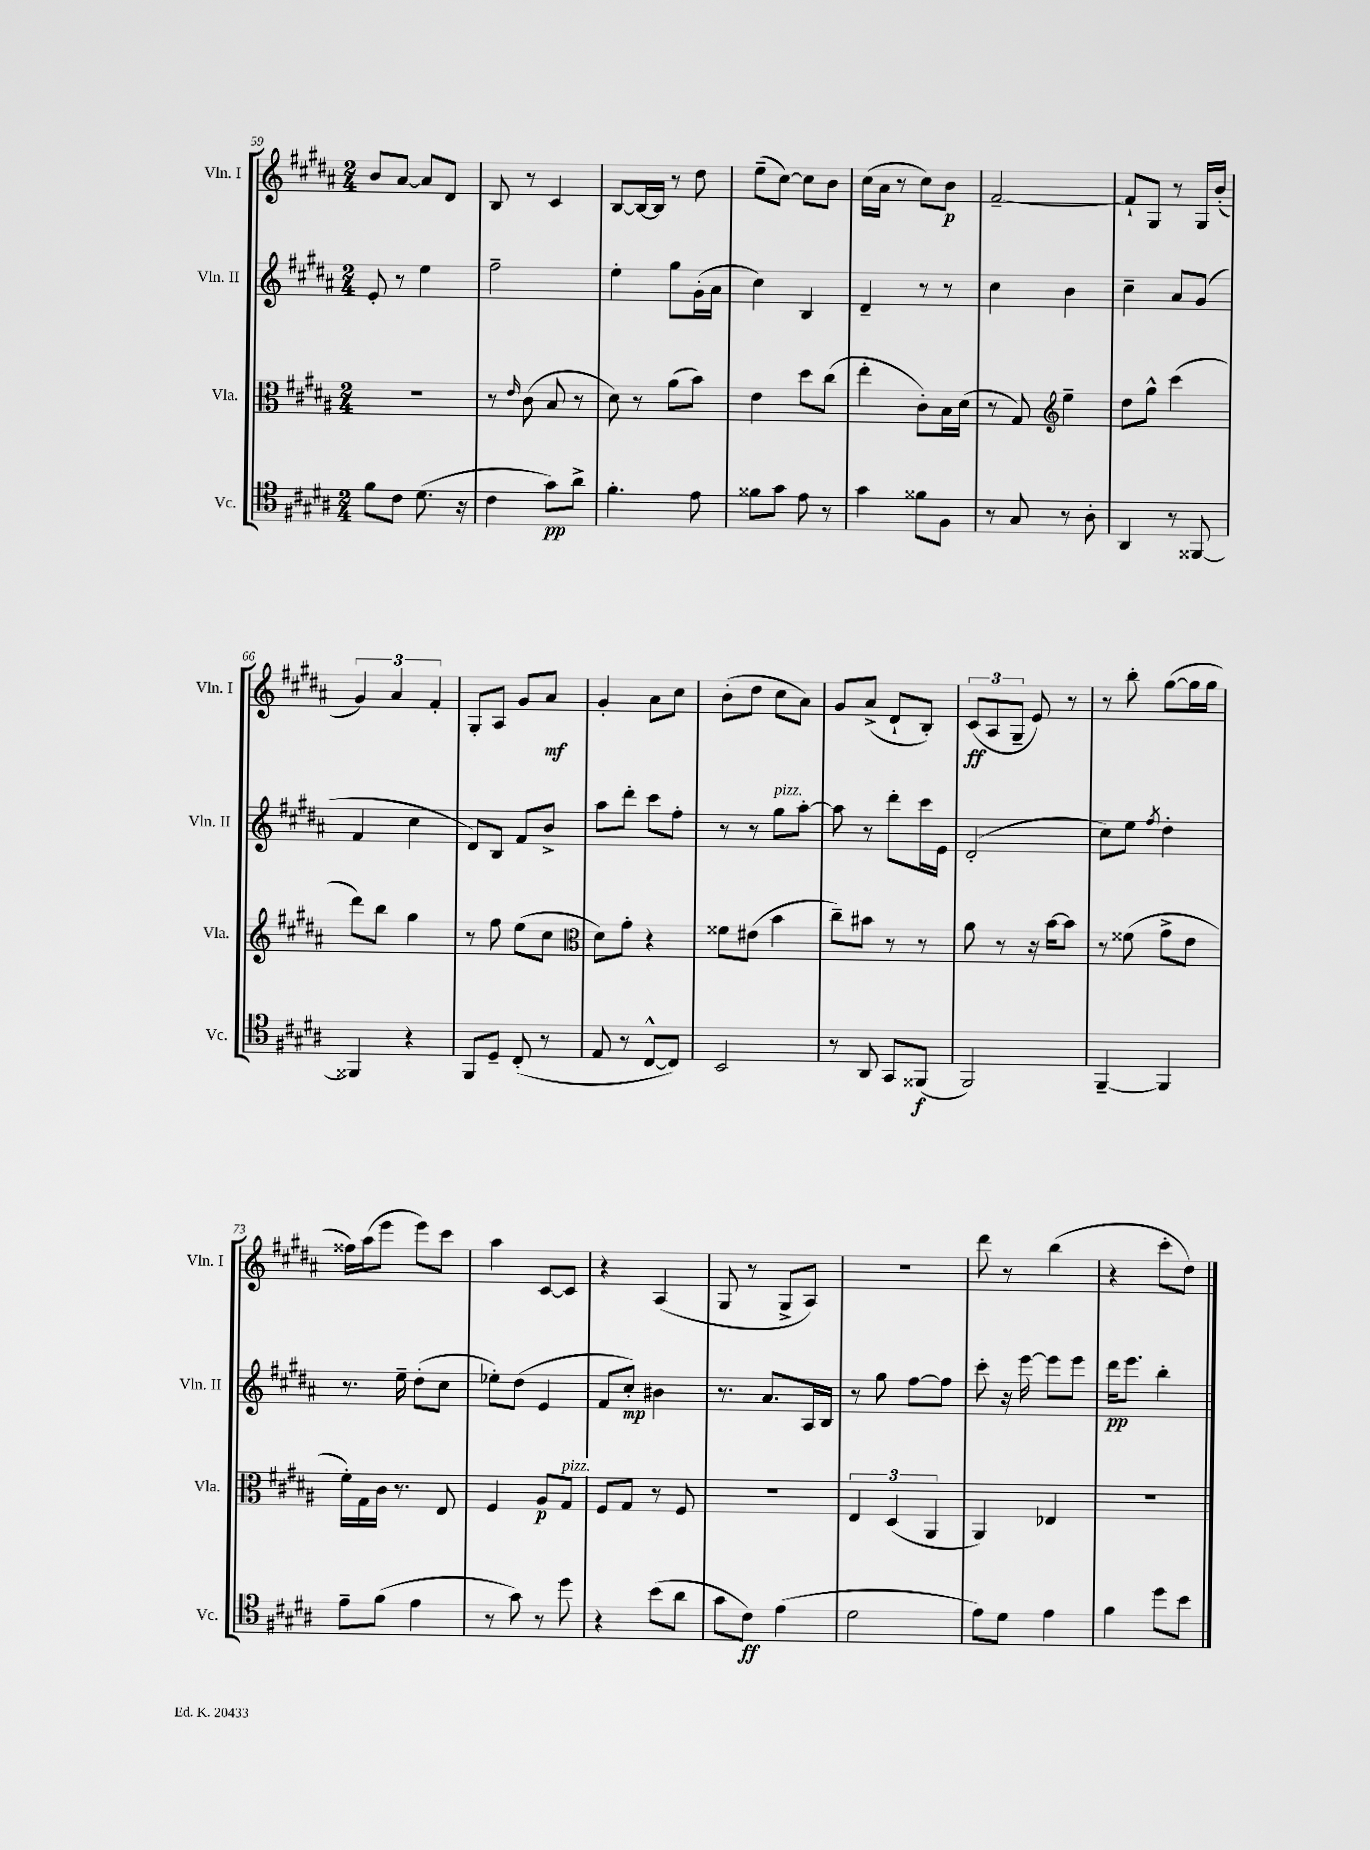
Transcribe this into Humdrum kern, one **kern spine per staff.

**kern	**kern	**kern	**kern
*staff4	*staff3	*staff2	*staff1
*clefC4	*clefC3	*clefG2	*clefG2
*k[f#c#g#d#a#]	*k[f#c#g#d#a#]	*k[f#c#g#d#a#]	*k[f#c#g#d#a#]
*M2/4	*M2/4	*M2/4	*M2/4
8f#	2r	8e'	8b
8c#	.	8r	[8a#
(8.d#	.	4ee	8a#]
.	.	.	8d#
16r	.	.	.
=	=	=	=
4c#	8r	2ff#~	8B
.	16qqe	.	.
.	(8c#	.	8r
8g#)	8B	.	4c#
8a#^	8r	.	.
=	=	=	=
4.f#'	8d#)	4ee'	[8B
.	8r	.	16B_
.	.	.	16B]
.	(8a#	8gg#	8r
8e	8b)	(16g#'	8dd#
.	.	16a#	.
=	=	=	=
8f##	4e	4cc#)	(8ee~
8g#	.	.	[8cc#)
8e	8dd#	4B	8cc#]
8r	(8cc#	.	8b
=	=	=	=
4g#	4ee'	4d#~	(16cc#
.	.	.	16a#
.	.	.	8r
8f##	8c#')	8r	8cc#)
8F#	16B	8r	8b
.	(16d#	.	.
=	=	=	=
8r	8r	4cc#	[2f#~
8G#	8G#)	.	.
*	*clefG2	*	*
8r	4ee~	4b	.
8A#'	.	.	.
=	=	=	=
4AA#	8dd#	4cc#~	8f#`]
.	8gg#^^	.	8G#
8r	(4ccc#	8a#	8r
[8FF##	.	(8g#	16G#
.	.	.	(16b'
=	=	=	=
4FF##]	8ddd#)	4f#	6g#)
.	8bb	.	.
.	.	.	6a#
4r	4gg#	4cc#	.
.	.	.	6f#'
=	=	=	=
8FF#	8r	8d#)	8G#'
8D#~	8ff#	8B	8A#
(8C#'	(8ee	8f#	8g#
8r	8cc#	8b^	8a#
=	=	=	=
*	*clefC3	*	*
8E	8d#)	8aa#	4g#'
8r	8g#'	8ddd#'	.
[8C#^^	4r	8ccc#	8a#
8C#])	.	8ff#'	8cc#
=	=	=	=
2BB	8f##	8r	(8b'
.	(8e#	8r	8dd#
.	4b	8gg#	8cc#
.	.	[8aa#'	8a#)
=	=	=	=
8r	8cc#~)	8aa#]	8g#
8AA#	8b#	8r	(8a#^
8GG#	8r	8ddd#'	8d#`
(8FF##	8r	16ccc#	8B')
.	.	16e	.
=	=	=	=
2FF#)	8a#	(2d#'	(12c#
.	.	.	12A#
.	8r	.	.
.	.	.	12G#~
.	16r	.	8e)
.	[16b	.	.
.	8b]	.	8r
=	=	=	=
[4FF#~	8r	8cc#)	8r
.	(8f##	8ee	8bb'
.	.	8qff#	.
4FF#]	8g#^	4dd#'	([8gg#
.	8e	.	16gg#]
.	.	.	16gg#
=	=	=	=
8e~	16f#')	8.r	16ff##)
.	16G#	.	(16aa#
(8f#	16c#	.	8eee
.	8.r	16ee~	.
4e	.	(8dd#'	8eee)
.	8E	8cc#	8ccc#
=	=	=	=
8r	4F#	8ee-')	4aa#
8g#)	.	(8dd#	.
8r	8A#	4e	[8c#
8dd#	8G#	.	8c#]
=	=	=	=
4r	8F#	8f#	4r
.	8G#	8cc#')	.
(8b	8r	4b#	(4A#
8a#	8F#	.	.
=	=	=	=
8g#	2r	8.r	8G#
8c#)	.	.	8r
.	.	8.a#	.
(4e	.	.	8G#^
.	.	16A#	8A#)
.	.	16B	.
=	=	=	=
2d#	6E	8r	2r
.	.	8gg#	.
.	(6D#	.	.
.	.	[8ff#	.
.	6AA#	.	.
.	.	8ff#]	.
=	=	=	=
8e)	4AA#)	8ccc#'	8ddd#
8d#	.	16r	8r
.	.	[16eee	.
4e	4E-	8eee]	(4bb
.	.	8eee	.
=	=	=	=
4f#	2r	16ddd#	4r
.	.	8.eee	.
8dd#	.	4bb'	8ccc#'
8b	.	.	8dd#)
==	==	==	==
*-	*-	*-	*-
